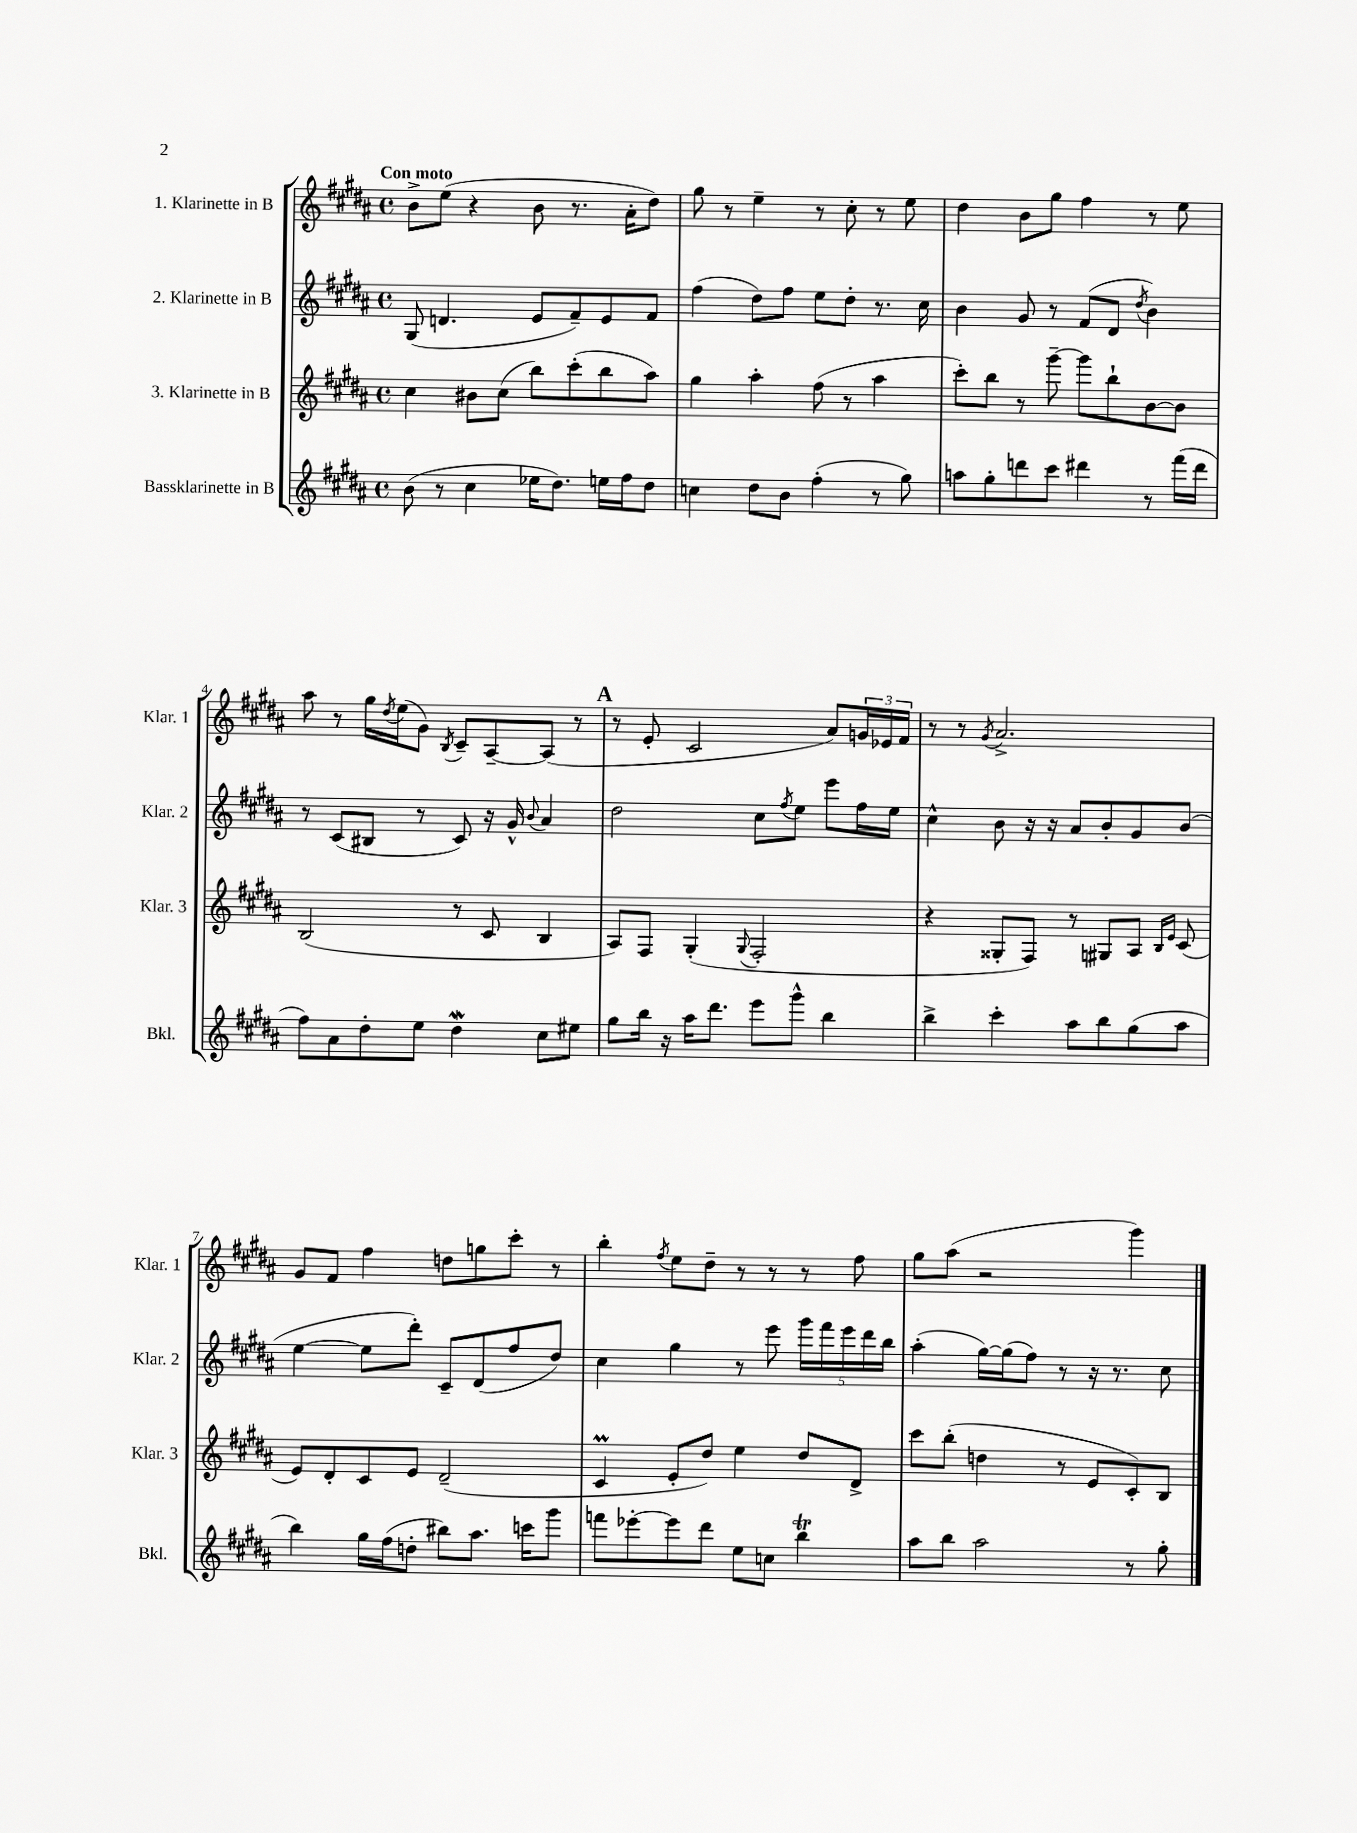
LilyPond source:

<<
\new StaffGroup <<
\new Staff = "s0" \with { instrumentName = "1. Klarinette in B" shortInstrumentName = "Klar. 1" } {
    \clef treble \key b \major \defaultTimeSignature \time 4/4 \tempo "Con moto"
    b'8-> e''8( r4 b'8 r8. ais'16-. dis''8) |
    gis''8 r8 e''4-- r8 cis''8-. r8 e''8 |
    dis''4 b'8 gis''8 fis''4 r8 e''8 |
    ais''8 r8 gis''16 \acciaccatura { dis''8 } e''16( gis'8) \acciaccatura { b8 } cis'8-- ais8~-- ais8( r8 |
    \mark \markup { \bold "A" } r8 e'8-. cis'2 ais'8) \tuplet 3/2 { g'16 ees'16 fis'16 } |
    r8 r8 \acciaccatura { gis'8 } ais'2.-> |
    gis'8 fis'8 fis''4 d''8 g''8 cis'''8-. r8 |
    b''4-. \acciaccatura { fis''8 } e''8 dis''8-- r8 r8 r8 fis''8 |
    gis''8 ais''8( r2 gis'''4) \bar "|." |
}
\new Staff = "s1" \with { instrumentName = "2. Klarinette in B" shortInstrumentName = "Klar. 2" } {
    \clef treble \key b \major \defaultTimeSignature \time 4/4
    gis8( d'4. e'8 fis'8--) e'8 fis'8 |
    fis''4( dis''8) fis''8 e''8 dis''8-. r8. cis''16 |
    b'4 gis'8 r8 fis'8( dis'8 \acciaccatura { dis''8 } b'4) |
    r8 cis'8( bis8 r8 cis'8) r16 gis'16-^ \appoggiatura { b'8 } ais'4 |
    \mark \markup { \bold "A" } dis''2 cis''8 \acciaccatura { fis''8 } e''8 e'''8 fis''16 e''16 |
    cis''4-^ b'8 r16 r16 ais'8 b'8-. gis'8 b'8( |
    e''4~ e''8 dis'''8-.) cis'8-- dis'8( fis''8 dis''8) |
    cis''4 gis''4 r8 e'''8 \tuplet 5/4 { gis'''16 fis'''16 e'''16 dis'''16 b''16 } |
    ais''4-.( gis''16~) gis''16( fis''8) r8 r16 r8. cis''8 \bar "|." |
}
\new Staff = "s2" \with { instrumentName = "3. Klarinette in B" shortInstrumentName = "Klar. 3" } {
    \clef treble \key b \major \defaultTimeSignature \time 4/4
    cis''4 bis'8 cis''8( b''8) cis'''8-.( b''8 ais''8) |
    gis''4 ais''4-. fis''8( r8 ais''4 |
    cis'''8-.) b''8 r8 gis'''8~-- gis'''8 b''8-! b'8~ b'8 |
    b2( r8 cis'8 b4 |
    \mark \markup { \bold "A" } ais8) fis8 gis4-.( \appoggiatura { gis8 } fis2-. |
    r4 gisis8-. fis8) r8 gis8 ais8 \grace { b16 e'16 } cis'8( |
    e'8) dis'8-. cis'8 e'8 dis'2--( |
    cis'4\prall e'8-. dis''8) e''4 dis''8 dis'8-> |
    cis'''8 b''8-.( d''4 r8 e'8 cis'8-.) b8 \bar "|." |
}
\new Staff = "s3" \with { instrumentName = "Bassklarinette in B" shortInstrumentName = "Bkl." } {
    \clef treble \key b \major \defaultTimeSignature \time 4/4
    b'8( r8 cis''4 ees''16 dis''8.) e''16 fis''16 dis''8 |
    c''4 dis''8 b'8 fis''4-.( r8 gis''8) |
    a''8 gis''8-. d'''8 cis'''8 dis'''4 r8 fis'''16( dis'''16 |
    fis''8) ais'8 dis''8-. e''8 dis''4\mordent cis''8 eis''8 |
    \mark \markup { \bold "A" } gis''8 b''16 r16 ais''16 dis'''8. e'''8 gis'''8-^ b''4 |
    b''4-> cis'''4-. ais''8 b''8 gis''8( ais''8 |
    b''4) gis''16 fis''16( d''8-. bis''8) ais''8. c'''16 gis'''8 |
    f'''8 ees'''8~-. ees'''8 dis'''8 e''8 c''8 b''4\trill |
    ais''8 b''8 ais''2 r8 gis''8-. \bar "|." |
}
>>
>>
